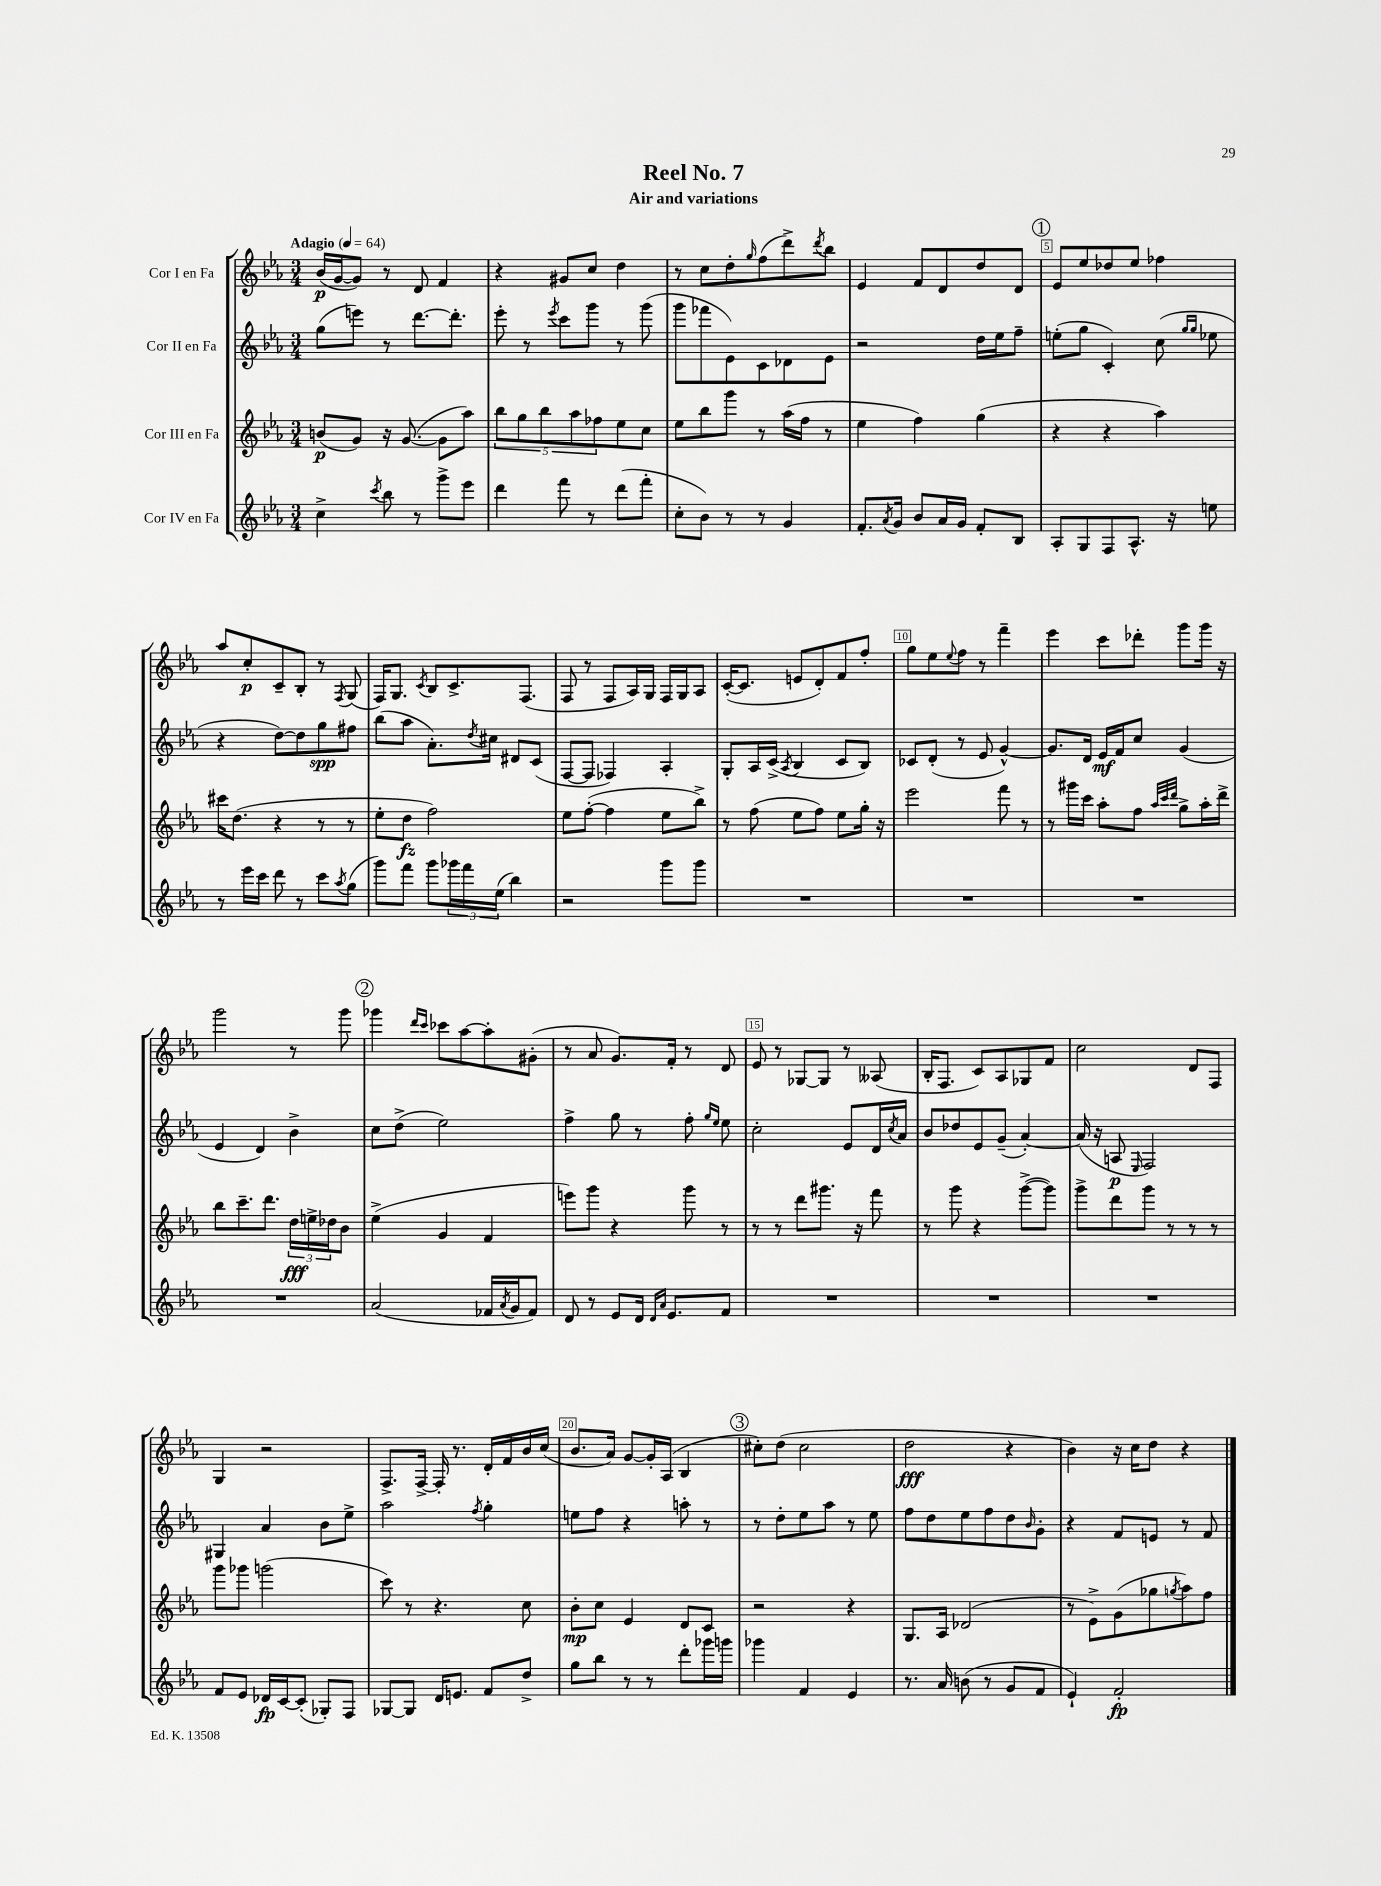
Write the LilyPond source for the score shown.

\header { title = "Reel No. 7" subtitle = "Air and variations" }
<<
\new StaffGroup <<
\new Staff = "s0" \with { instrumentName = "Cor I en Fa" } {
    \clef treble \key ees \major \numericTimeSignature \time 3/4 \tempo "Adagio" 4 = 64
    bes'16\p( g'16~ g'8) r8 d'8 f'4 |
    r4 gis'8 c''8 d''4 |
    r8 c''8 d''8-. \grace { g''16 } f''8( d'''8->) \acciaccatura { d'''8 } bes''8 |
    ees'4 f'8 d'8 d''8 d'8 |
    \mark \markup { \circle "1" } ees'8 ees''8 des''8 ees''8 fes''4 |
    aes''8 c''8-.\p c'8-- bes8-. r8 \acciaccatura { f8 } g8( |
    f16) g8. \acciaccatura { c'8 } bes8 c'8.-> f8.( |
    f8 r8 f8 aes16) g16 f16 g16 aes8 |
    c'16~-.( c'8. e'8 d'8-.) f'8 f''8-. |
    g''8 ees''8 \appoggiatura { ees''8 } f''8 r8 f'''4-- |
    ees'''4 c'''8 des'''8-. g'''8 g'''16 r16 |
    g'''2 r8 g'''8 |
    \mark \markup { \circle "2" } ges'''4 \grace { d'''16 c'''16 } ces'''8 aes''8~ aes''8-. gis'8-.( |
    r8 aes'8 g'8.) f'16-. r8 d'8 |
    ees'8 r8 ges8~ ges8 r8 aeses8( |
    bes16-. f8. c'8) aes8 ges8 f'8 |
    c''2 d'8 f8 |
    g4 r2 |
    f8.-> f16~-> f16-. r8. d'16-. f'16 bes'16 c''16( |
    bes'8. aes'16) g'8~ g'16-. aes16( bes4 |
    \mark \markup { \circle "3" } cis''8-.) d''8( cis''2 |
    d''2\fff r4 |
    bes'4) r16 c''16 d''8 r4 \bar "|." |
}
\new Staff = "s1" \with { instrumentName = "Cor II en Fa" } {
    \clef treble \key ees \major \numericTimeSignature \time 3/4
    g''8( e'''8) r8 d'''8.~ d'''8.-. |
    ees'''8-. r8 \acciaccatura { ees'''8 } c'''8 g'''8 r8 g'''8( |
    g'''8 fes'''8 ees'8) c'8 des'8 ees'8 |
    r2 d''16 ees''16 f''8-- |
    \mark \markup { \circle "1" } e''8-.( g''8 c'4-.) c''8( \grace { g''16 g''16 } ees''8 |
    r4 d''8~) d''8 g''8\spp fis''8 |
    bes''8( aes''8 aes'8.-.) \acciaccatura { d''8 } cis''16 dis'8 c'8( |
    f8~ f8 fes4) aes4-. |
    g8-. aes16 c'16->( \acciaccatura { aes8 } bes4 c'8 bes8) |
    ces'8 d'8-.( r8 ees'8 g'4~-^) |
    g'8. d'16 ees'16\mf f'16 c''8 g'4( |
    ees'4 d'4) bes'4-> |
    \mark \markup { \circle "2" } c''8 d''8->( ees''2) |
    f''4-> g''8 r8 f''8-. \grace { g''16 ees''16 } ees''8 |
    c''2-. ees'8 d'16 \acciaccatura { c''8 } aes'16 |
    bes'8 des''8 ees'8 g'8--( aes'4~-.) |
    aes'16( r16 a8\p \grace { ees16 } f2) |
    gis4 aes'4 bes'8 ees''8-> |
    aes''2 \acciaccatura { f''8 } g''4-. |
    e''8 f''8 r4 a''8-. r8 |
    \mark \markup { \circle "3" } r8 d''8-. ees''8 aes''8 r8 ees''8 |
    f''8 d''8 ees''8 f''8 d''8 \grace { bes'16 } g'8-. |
    r4 f'8 e'8 r8 f'8 \bar "|." |
}
\new Staff = "s2" \with { instrumentName = "Cor III en Fa" } {
    \clef treble \key ees \major \numericTimeSignature \time 3/4
    b'8\p( g'8) r16 g'8.~( g'8 aes''8) |
    \tuplet 5/4 { bes''8 g''8 bes''8 aes''8 fes''8 } ees''8 c''8 |
    ees''8 bes''8 g'''8 r8 aes''16( f''16 r8 |
    ees''4 f''4) g''4( |
    \mark \markup { \circle "1" } r4 r4 aes''4) |
    cis'''16 d''8.( r4 r8 r8 |
    ees''8-. d''8\fz f''2) |
    ees''8 f''8~-.( f''4 ees''8 bes''8->) |
    r8 f''8( ees''8 f''8) ees''8 g''16-. r16 |
    ees'''2 f'''8 r8 |
    r8 gis'''16 c'''16 aes''8-. f''8 \grace { aes''32 c'''32 d'''32 } g''8-> aes''16-. d'''16-> |
    bes''8 c'''8.-- d'''8. \tuplet 3/2 { d''16\fff e''16-> des''16 } bes'8 |
    \mark \markup { \circle "2" } ees''4->( g'4 f'4 |
    e'''8) g'''8 r4 g'''8 r8 |
    r8 r8 d'''8 gis'''8. r16 f'''8 |
    r8 g'''8 r4 g'''8~->( g'''8) |
    g'''8-> d'''8 g'''8 r8 r8 r8 |
    g'''8 ges'''8 g'''2( |
    c'''8) r8 r4. c''8 |
    bes'8-.\mp c''8 ees'4 d'8 c'8 |
    \mark \markup { \circle "3" } r2 r4 |
    g8. aes16 des'2( |
    r8 ees'8->) g'8( ges''8 \acciaccatura { g''8 } aes''8) f''8 \bar "|." |
}
\new Staff = "s3" \with { instrumentName = "Cor IV en Fa" } {
    \clef treble \key ees \major \numericTimeSignature \time 3/4
    c''4-> \acciaccatura { c'''8 } bes''8 r8 g'''8-> ees'''8 |
    d'''4 f'''8 r8 d'''8( f'''8-. |
    c''8-. bes'8) r8 r8 g'4 |
    f'8.-. \acciaccatura { aes'8 } g'16 bes'8 aes'16 g'16 f'8-. bes8 |
    \mark \markup { \circle "1" } aes8-. g8 f8 aes8.-^ r16 e''8 |
    r8 ees'''16 c'''16 d'''8 r8 c'''8 \acciaccatura { aes''8 } g''8( |
    g'''8) f'''8 g'''8 \tuplet 3/2 { ges'''16 f'''16 ees''16( } bes''4) |
    r2 g'''8 g'''8 |
    R2. |
    R2. |
    R2. |
    R2. |
    \mark \markup { \circle "2" } aes'2( fes'16 \acciaccatura { aes'8 } g'16 fes'8) |
    d'8 r8 ees'8 d'16 \grace { d'16 aes'16 } ees'8. f'8 |
    R2. |
    R2. |
    R2. |
    f'8 ees'8 des'16\fp c'16~ c'8-.( ges8-.) f8 |
    ges8~ ges8 d'16 e'8. f'8 d''8-> |
    g''8 bes''8 r8 r8 d'''8-. ges'''16 g'''16 |
    \mark \markup { \circle "3" } ges'''4 f'4 ees'4 |
    r8. aes'16 b'8( r8 g'8 f'8 |
    ees'4-!) f'2-.\fp \bar "|." |
}
>>
>>
\layout { \context { \Score \override BarNumber.break-visibility = ##(#f #t #t) barNumberVisibility = #(every-nth-bar-number-visible 5) \override BarNumber.stencil = #(make-stencil-boxer 0.1 0.3 ly:text-interface::print) } }
